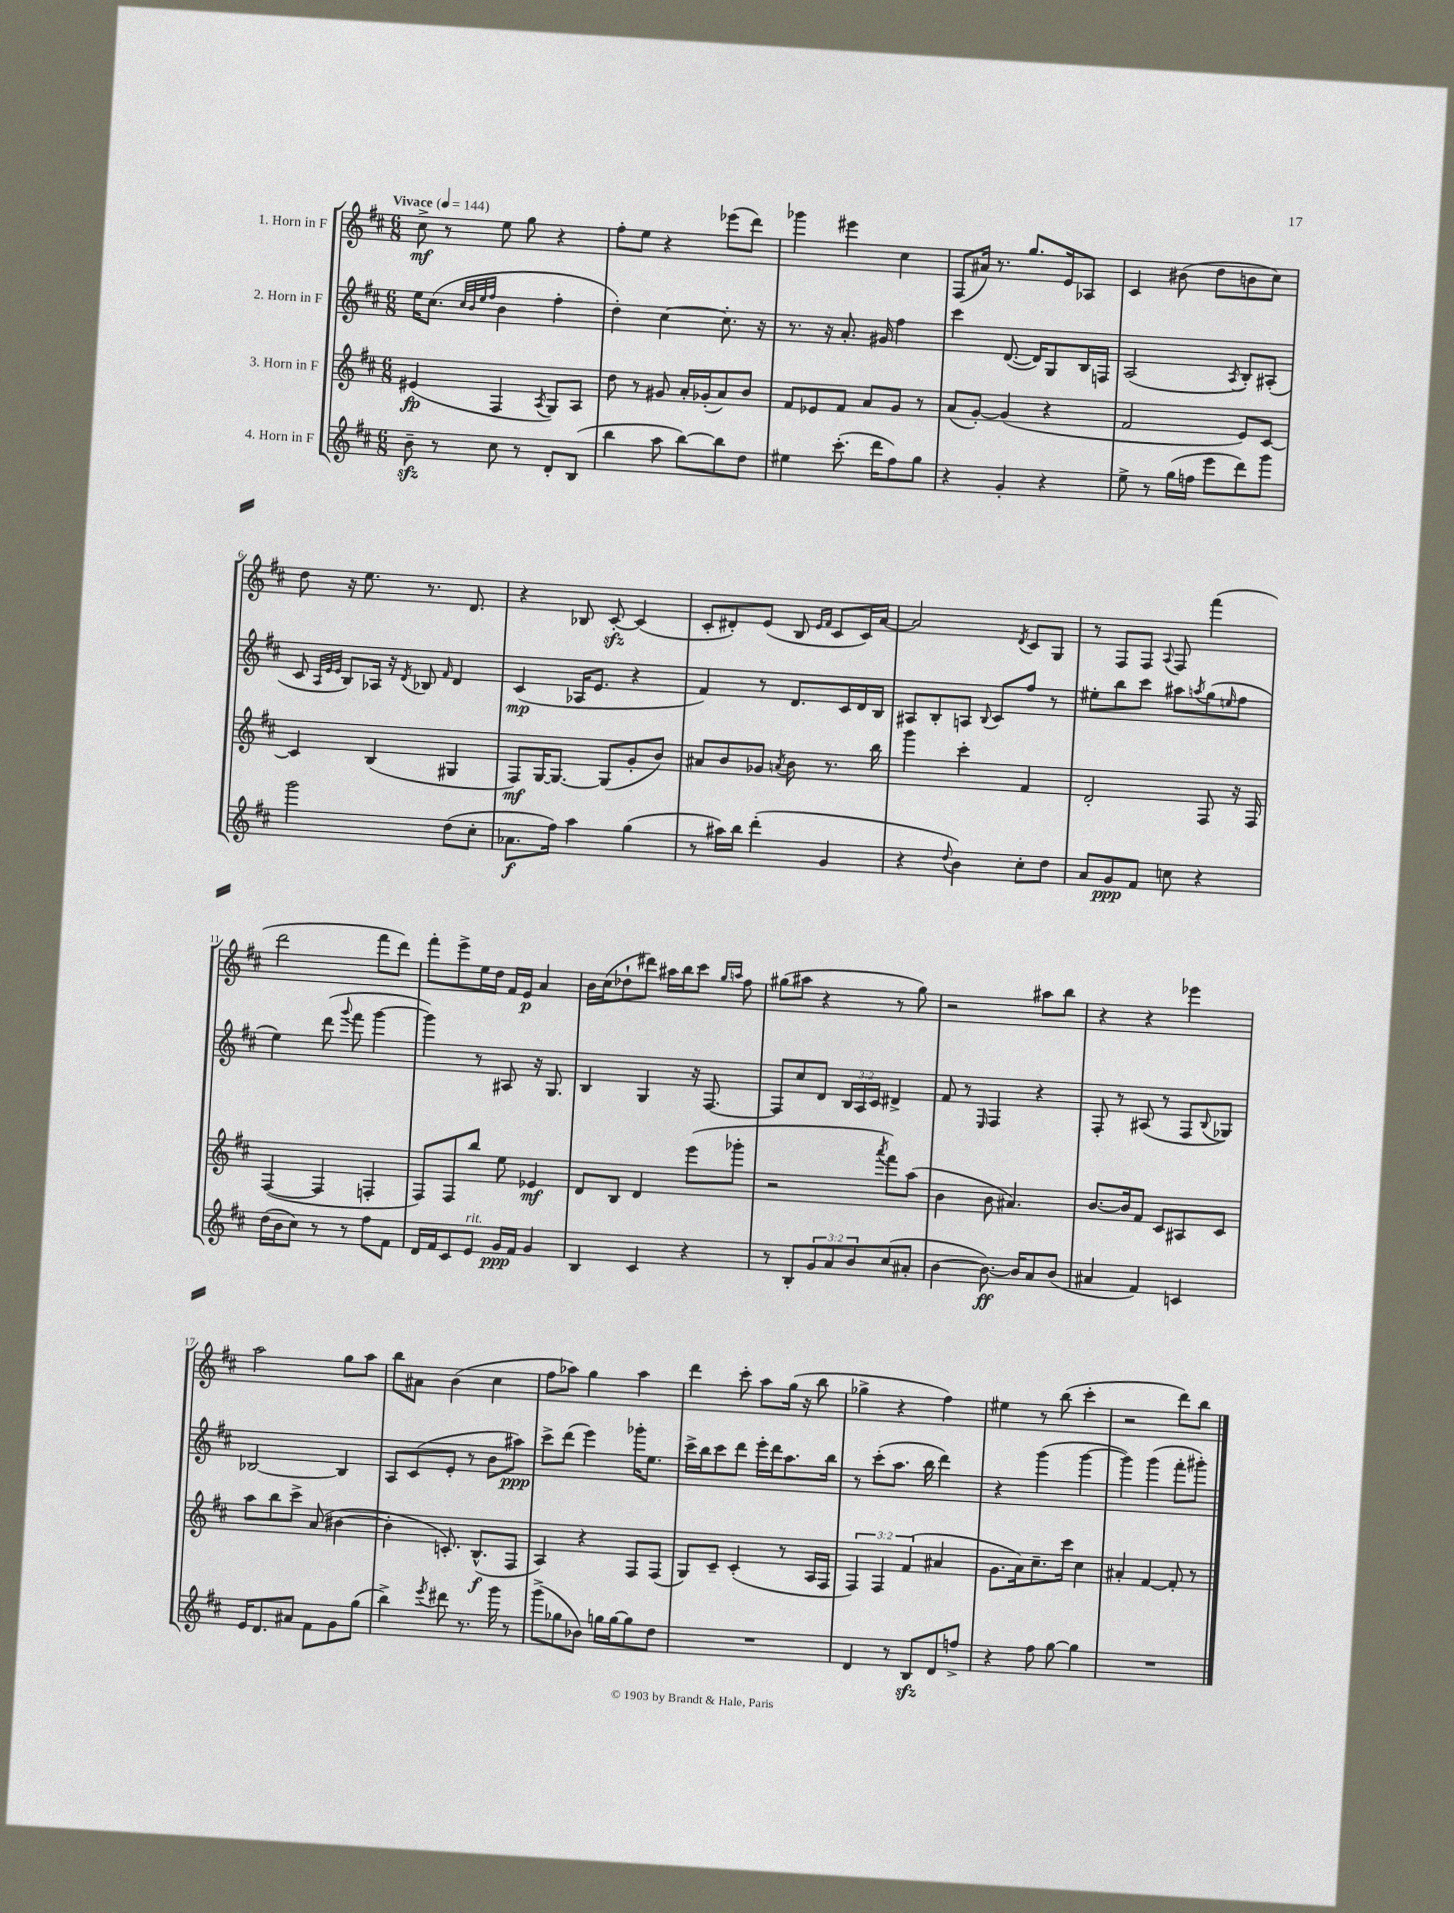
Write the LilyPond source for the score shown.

<<
\new StaffGroup <<
\new Staff = "s0" \with { instrumentName = "1. Horn in F" } {
    \clef treble \key d \major \numericTimeSignature \time 6/8 \tempo "Vivace" 4 = 144
    cis''8->\mf r8 e''8 g''8 r4 |
    fis''8-. e''8 r4 ees'''8( d'''8) |
    ges'''4 eis'''4 cis''4 |
    fis8( ais'16) r8. g''8. e'16 aes8 |
    cis'4 bis'8( d''8 b'8 cis''8) |
    d''8 r16 e''8. r8. d'8. |
    r4 bes8 cis'8~-.\sfz cis'4( |
    cis'8-. dis'8-.) e'8( b8 \grace { e'16 fis'16 } cis'8 cis'16) a'16~ |
    a'2 \acciaccatura { d'8 } cis'8 g8 |
    r8 fis8 fis8 \appoggiatura { a8 } fis8 fis'''4( |
    d'''2 fis'''8 d'''8) |
    fis'''8-. e'''8-> e''16 d''16 fis'16 e'16\p a'4 |
    b'16 cis''16( des''8-! dis'''8) ais''16 b''16 cis'''8 \grace { g''16 a''16 } fis''8 |
    gis''8( ais''8 r4 r8 gis''8) |
    r2 ais''8 b''8 |
    r4 r4 ees'''4 |
    a''2 g''8 a''8 |
    b''8 ais'8 b'4( cis''4 |
    fis''8 aes''8) g''4 aes''4 |
    d'''4 cis'''8-. a''8 g''16( r16 b''8 |
    ges''4-> r4 fis''4) |
    eis''4 r8 b''8( cis'''4-. |
    r2 d'''8) b''8 \bar "|." |
}
\new Staff = "s1" \with { instrumentName = "2. Horn in F" } {
    \clef treble \key d \major \numericTimeSignature \time 6/8 \override Staff.TupletNumber.text = #tuplet-number::calc-fraction-text
    e''16 cis''8.( \grace { cis''32 b'32 e''32 fis''32 } b'4 fis''4-. |
    d''4-.) cis''4~ cis''8.-. r16 |
    r8. r16 a'8.-. gis'16 fis''4 |
    cis'''4 d'8.~( d'16) g8 b16 f16 |
    a2( \acciaccatura { a8 } b8-.) ais8-.( |
    cis'8 \grace { a32 e'32 e'32 } b8) aes16 r16 \acciaccatura { d'8 } bes8 \grace { fis'16 } d'4 |
    cis'4\mp( aes16 e'8. r4 |
    fis'4) r8 d'8. cis'16 d'16 b16 |
    ais8 b8-. a8 \appoggiatura { b8 } cis'8 fis''8 r8 |
    eis''8-. b''8 cis'''8 ais''8 \acciaccatura { a''8 } g''8( \grace { e''16 } fis''8 |
    e''4) d'''8( \appoggiatura { g'''8 } fis'''8 g'''4~ |
    g'''4) r8 ais8 r16 g8. |
    b4 g4 r16 fis8.~ |
    fis8 cis''8 d'8 \tuplet 3/2 { b16 a16 cis'16 } dis'4-> |
    fis'8 r8 \grace { e16 } fis4 r4 |
    fis8-. r8 ais8( r8 fis8 \appoggiatura { b8 } ges8) |
    bes2~ bes4 |
    a8 cis'8( e'8-. r8 b'8 ais''8\ppp) |
    cis'''8-> d'''8( e'''4) ges'''16-. e''8. |
    cis'''16-> b''16 cis'''8 d'''8 e'''16-. d'''16 a''8. b''16 |
    r8 cis'''8-.( a''8. b''16 d'''4) |
    r4 g'''4( g'''4~ |
    g'''4) g'''4( fis'''8-. gis'''8-.) \bar "|." |
}
\new Staff = "s2" \with { instrumentName = "3. Horn in F" } {
    \clef treble \key d \major \numericTimeSignature \time 6/8 \override Staff.TupletNumber.text = #tuplet-number::calc-fraction-text
    eis'4\fp( fis4 \acciaccatura { a8 } g8) a8 |
    d''8 r8 gis'8 a'16-. ges'16-.( a'8) b'8 |
    fis'8 ees'8 fis'8 a'8 g'8 r8 |
    a'8( g'8~-.) g'4( r4 |
    fis'2 e'8) cis'8~ |
    cis'4 b4( gis4 |
    fis8\mf) g16~ g8.~ g8( g'8-. b'8) |
    ais'8 b'8 ges'8 \acciaccatura { a'8 } b'8 r8. b''16 |
    g'''4 cis'''4-. fis'4 |
    d'2-. fis8 r16 fis16 |
    fis4~( fis4 f4-. |
    fis8) fis8 b''8 e''8 ees'4\mf |
    d'8 b8 d'4 e'''8( ges'''8-. |
    r2 \acciaccatura { a'''8 } fis'''8) a''8( |
    b'4 b'8 ais'4.) |
    b'8.~ b'16 fis'8 cis'8 ais8 cis'8 |
    a''8 b''8 cis'''8-> a'8( bis'4~ |
    bis'4-. c'8.-.) b8.-^\f( fis8 |
    a4) r4 fis8 fis8( |
    g8) cis'8-- cis'4-.( r8 a16 fis16 |
    \tuplet 3/2 { fis4) fis4 fis'4( } ais'4 |
    g'8. a'16) cis''8.-- cis'''16 cis''4 |
    ais'4-. fis'4~ fis'8-. r8 \bar "|." |
}
\new Staff = "s3" \with { instrumentName = "4. Horn in F" } {
    \clef treble \key d \major \numericTimeSignature \time 6/8 \override Staff.TupletNumber.text = #tuplet-number::calc-fraction-text
    b'8--\sfz r8 cis''8 r8 d'8-. b8( |
    b''4 a''8 b''8~) b''8 d''8 |
    eis''4 cis'''8.-.( d'''16 fis''8) g''8 |
    r4 g'4-. r4 |
    e''8-> r8 g''16( f''16 e'''8 d'''8) g'''8 |
    g'''2 d''8( cis''8-. |
    aes'8.\f fis''16) a''4 g''4( |
    r8 ais''16) b''16 d'''4-.( g'4 |
    r4 \appoggiatura { d''8 } b'4) cis''8-. d''8 |
    a'8 g'8\ppp fis'8 c''8 r4 |
    d''16( b'16 cis''8) r8 r8 fis''8 fis'8 |
    d'16 fis'16 cis'8 e'8^\markup { \italic "rit." } g'16\ppp fis'16 g'4 |
    b4 cis'4 r4 |
    r8 b8-. \tuplet 3/2 { g'8 a'8 b'8 } cis''8( ais'8-. |
    b'4~ b'8.~\ff) b'16 a'8 b'8( |
    ais'4 fis'4) c'4 |
    e'16 d'8. ais'8 fis'8 g'8 g''8( |
    b''4->) \acciaccatura { e'''8 } dis'''8 r8. g'''16 r8 |
    g'''8->( ges''8 bes'8) g''16 g''16~ g''8 d''8 |
    R2. |
    d'4 r8 b8\sfz d'8 f''8-> |
    r4 fis''8 g''8~ g''4 |
    R2. \bar "|." |
}
>>
>>
